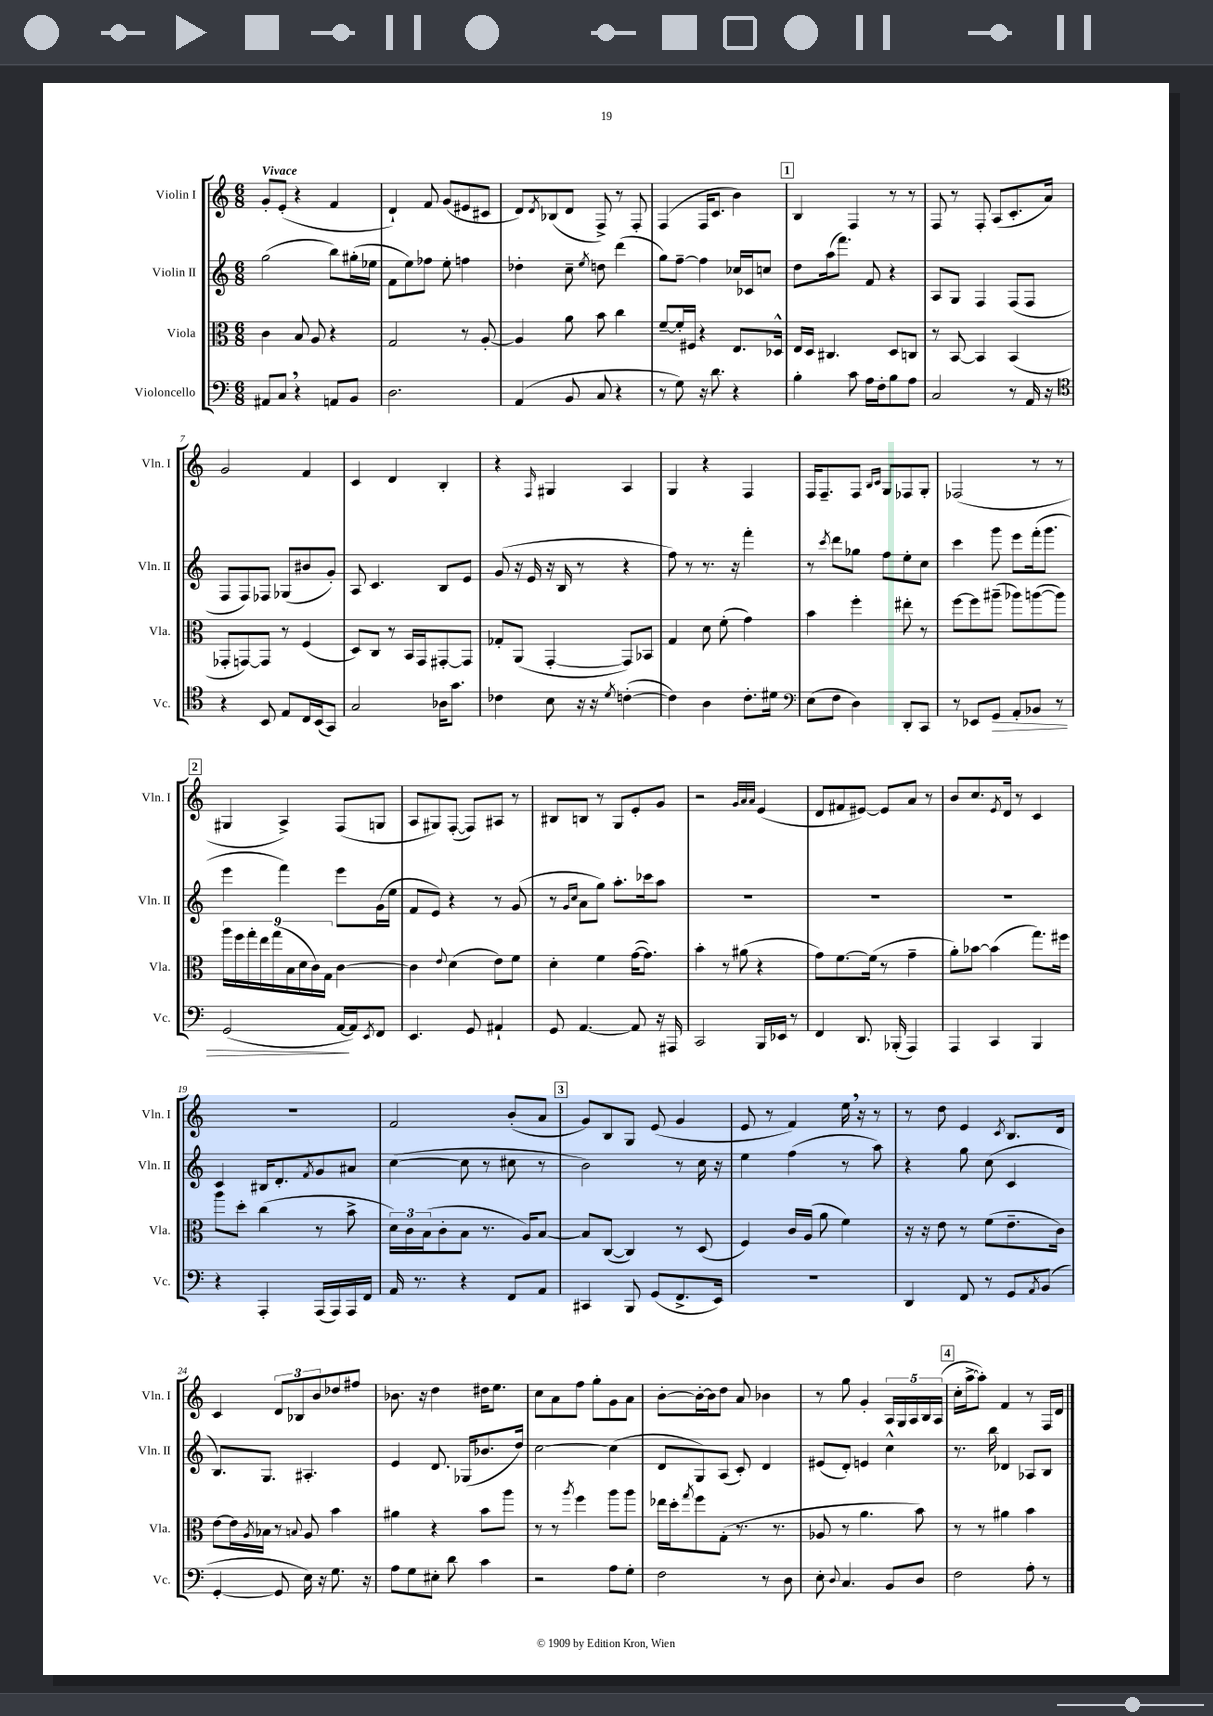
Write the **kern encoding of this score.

**kern	**kern	**kern	**kern
*staff4	*staff3	*staff2	*staff1
*clefF4	*clefC3	*clefG2	*clefG2
*k[]	*k[]	*k[]	*k[]
*M6/8	*M6/8	*M6/8	*M6/8
8AA#	4c	(2gg	8g'
8C	.	.	(8e'
4r	8B	.	4r
.	8A	.	.
8AA	4r	8bb)	4f
8BB	.	(16gg#'	.
.	.	16ee-	.
=	=	=	=
2.D	2G	8f	4d`)
.	.	8ee)	.
.	.	8ff-	8f
.	.	8ee'	(8g
.	8r	4ff	8e#
.	[8A'	.	8c#
=	=	=	=
(4AA	4A]	4dd-'	8d)
.	.	.	8qd
.	.	.	(8B-
8BB	8a	8cc~	8d
.	.	8qee	.
8C	8b	8dd	8F^)
4r	4cc	(4ddd	8r
.	.	.	8F'
=	=	=	=
8r	[8f~	8gg)	(4F
8G)	16f']	[8ff~	.
.	16F#	.	.
16r	4r	4ff]	16F
8.d	.	.	8.c
4r	8.E	16cc-	4b)
.	.	16c-	.
.	.	8cc	.
.	16D-^^	.	.
=	=	=	=
4B'	16E	8dd	4B
.	16D	.	.
.	4.C#	(16aa	.
.	.	8.fff)	.
8c	.	.	4F
16A	.	8f	.
16F'	.	.	.
8B	8D	4r	8r
8A	8C	.	8r
=	=	=	=
2C	8r	8A	8F
.	[8BB	8G	8r
.	4BB]	4F	8F'
.	.	.	(8A
8r	(4BB	(8F	8.c'
16AA	.	8F	.
16r	.	.	16a)
=	=	=	=
*clefC4	*	*	*
4r	8GG-'	8F	2g
.	[8GG)	8F)	.
8BB	8GG]	8F-	.
8E	8r	(8G-	.
16C	(4F	8b#	4f
(16BB	.	.	.
8GG)	.	8g')	.
=	=	=	=
2G	8D)	8A	4c
.	8C	4.c	.
.	8r	.	4d
.	16BB	.	.
.	16GG	.	.
16A-	[8GG#'	8B	4B'
8.g	.	.	.
.	8GG#]	8e	.
=	=	=	=
4c-	8G-'	(8g	4r
.	(8AA	16r	.
.	.	16e	.
.	.	.	16qqF
8B	[4GG'	16r	4G#
.	.	16B	.
16r	.	8r	.
16r	.	.	.
8qd	.	.	.
([4c'	8GG])	4r	4A
.	8BB-	.	.
=	=	=	=
4c])	4G	8ff)	4G
.	.	8r	.
4A	8d	8.r	4r
.	(8f'	.	.
.	.	16r	.
8.c'	4g)	4fff'	4F
16d#	.	.	.
=	=	=	=
*clefF4	*	*	*
(8E	4b	8r	16F
.	.	.	8.F~
.	.	8qccc	.
8F	.	8ddd	.
4D)	4ff'	8gg-	8F
.	.	.	16qqB
.	.	.	16qqc
.	.	8ff	8G
8DD'	8ee#'	8ee'	8F-
8CC	8r	8cc	8G'
=	=	=	=
8r	[8ff	4ccc	(2F-
8EE-	8ff]	.	.
8GG	(8aa#~	8ggg	.
8AA'	8aa-)	8eee	.
8BB-	([8aa	(16fff'	8r
.	.	8.ggg	.
8r	8aa])	.	8r
=	=	=	=
(2GG	18aa	4eee	4G#
.	18ff	.	.
.	18gg'	.	.
.	18ee	.	.
.	(18gg	.	.
.	.	4fff)	4A^)
.	18B	.	.
.	18d	.	.
.	18c)	.	.
.	18G	.	.
[16AA	[4c	8eee	(8F
16AA])	.	.	.
8qEE	.	.	.
8FF	.	(16g	8G
.	.	16ee	.
=	=	=	=
4.EE	4c]	8f	8A
.	.	8e)	8G#)
.	8qqe	.	.
.	(4d	4r	([8F'
8GG	.	.	8F])
4AA#`	8e)	8r	8A#
.	8f	(8g	8r
=	=	=	=
8GG	4d'	8r	8B#
.	.	16qqg	.
.	.	16qqcc	.
[4.AA	.	8a	8B
.	4f	8gg)	8r
.	.	8.aa'	8G
8AA]	([16g	.	8e'
.	8.g])	16ccc-	.
16r	.	8aa	8g
16AAA#	.	.	.
=	=	=	=
2CC	4b'	2.r	2r
.	8r	.	.
.	(8a#	.	.
.	.	.	32qqg
.	.	.	32qqa
.	.	.	32qqa
16BBB	4r	.	(4e
16EE-	.	.	.
8r	.	.	.
=	=	=	=
4FF	8g)	2.r	8d
.	[8.f	.	8f#
8.DD	.	.	[8e#)
.	(16f]	.	.
.	8r	.	8e#]
(16BBB-'	.	.	.
4AAA)	4g~	.	8a
.	.	.	8r
=	=	=	=
4AAA	8a')	2.r	8b
.	[8b-	.	8.cc
4CC	(4b-]	.	.
.	.	.	8qe
.	.	.	16d
.	.	.	8r
4BBB	8.gg)	.	4c
.	16ff#	.	.
=	=	=	=
4r	8aa	4c	2.r
.	8dd'	.	.
4AAA'	(4cc	16B#	.
.	.	8.d'	.
.	.	8qf	.
(16AAA	8r	8g	.
16AAA)	.	.	.
16AAA	8b^	8a#	.
16FF	.	.	.
=	=	=	=
16AA	24d)	([4cc	2f
.	24c	.	.
8.r	.	.	.
.	(24B	.	.
.	8c'	.	.
4r	8B	8cc]	.
.	8.r	8r	.
8FF	.	8cc#	(8b'
.	16A)	.	.
8AA	[8B	8r	8a
=	=	=	=
4CC#	8B]	2b)	8g)
.	([8C	.	8B
8BBB	4C])	.	8G
(8GG	.	.	(8e
8.FF^	8r	8r	4g
.	(8D	16cc	.
16EE)	.	16r	.
=	=	=	=
2.r	4F)	4ee	8e
.	.	.	8r
.	16c	(4ff	4f)
.	(16A	.	.
.	8a	.	.
.	4f)	8r	16ee
.	.	.	16r
.	.	8aa)	8r
=	=	=	=
4DD	16r	4r	8r
.	16r	.	.
.	8e	.	8dd
8FF	8r	8gg	4e
8r	(8f	(8cc	.
.	.	.	8qc
8GG	8.e~	4c	8.B
8qAA	.	.	.
(8BB	.	.	.
.	16c)	.	16d
=	=	=	=
[4GG'	[8e	8.B)	4c
.	16e]	.	.
.	8qA	.	.
.	16B-	8.G	.
8GG]	8r	.	12d
.	.	.	12B-
.	8qqB	.	.
16E)	8A	4.A#'	.
.	.	.	12b
16r	.	.	.
8.G	4b	.	8dd-
.	.	.	8ff#
16r	.	.	.
=	=	=	=
8A	4a#	4e	8.b-
8G	.	.	.
.	.	.	16r
8E#'	4r	8.d	4dd
8d	.	.	.
.	.	(16G-	.
4c	8b	8.b-	16dd#
.	.	.	8.ee
.	8aa	.	.
.	.	16dd)	.
=	=	=	=
2r	8r	[2cc	8cc
.	8r	.	8a
.	8qaa	.	.
.	4ff	.	8ff
.	.	.	8gg'
8A	8aa	(4cc]	8g
8G'	8aa	.	8a
=	=	=	=
2F	16ee-	8d	[8b'
.	16dd'	.	.
.	8qgg	.	.
.	8ff	8G)	16b'_
.	.	.	16b]
.	(8G'	(8A	8dd
.	8.r	8c')	8a
8r	.	4d	4b-
.	8.r	.	.
8D	.	.	.
=	=	=	=
8E'	8A-	(8e#	8r
8qqD	.	.	.
4.C	8r	8d')	8gg
.	4.a	4e	4g'
8BB	.	4cc^^	20A
.	.	.	20G
.	.	.	20A
8D	8b)	.	.
.	.	.	20B
.	.	.	(20A
=	=	=	=
2F	8r	8.r	16cc'
.	.	.	[16aa^
.	8r	.	8aa'])
.	.	16bb	.
.	4a#	4d-	4f
8A'	4b	8A-	8r
8r	.	8B	16F
.	.	.	16d
==	==	==	==
*-	*-	*-	*-
